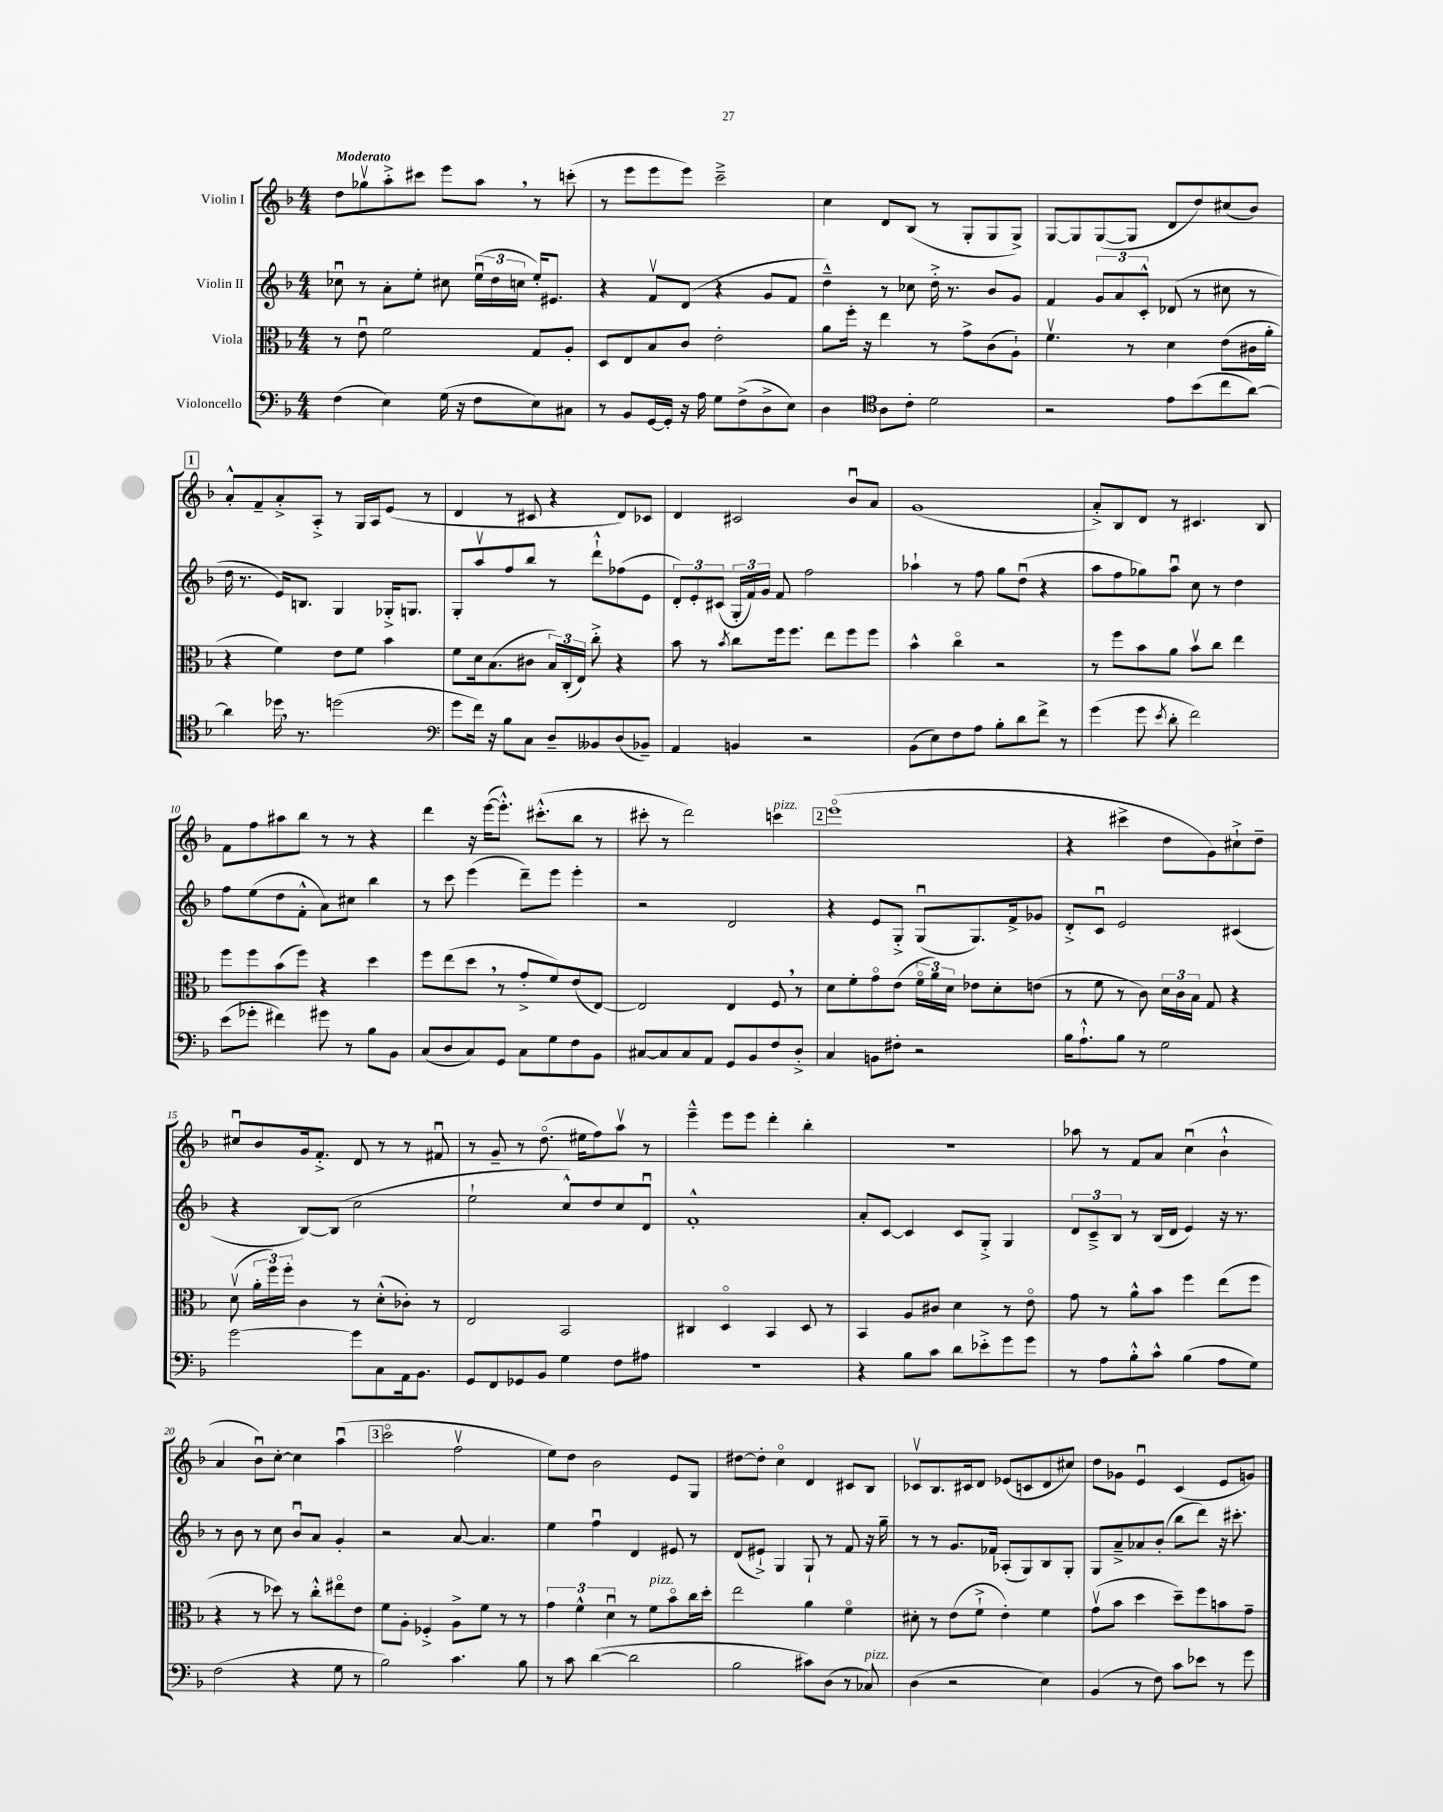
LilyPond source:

<<
\new StaffGroup <<
\new Staff = "s0" \with { instrumentName = "Violin I" } {
    \clef treble \key f \major \numericTimeSignature \time 4/4 \tempo "Moderato"
    \autoBeamOff d''8[ ges''8\upbow a''8-.-> cis'''8] e'''8[ a''8] \breathe r8 c'''8-.( |
    r8 e'''8[ e'''8 e'''8]) c'''2---> |
    c''4 d'8[ bes8]( r8 g8[-. g8 g8]->) |
    g8[~ g8 g8~( g8] d'8[ d''8) cis''8( bes'8]) |
    \mark \markup { \box "1" } a'8[-.-^ f'8-- a'8-.-> a8]-.-> r8 g16[ a16 e'8]( r8 |
    d'4 r8 cis'8 r4 d'8[) ces'8] |
    d'4 cis'2 bes'8[\downbow a'8] |
    g'1( |
    a'8[-.->) bes8 d'8] r8 cis'4. bes8 |
    f'8[ f''8 ais''8 bes''8] r8 r8 r4 |
    d'''4 r16 e'''16[~( e'''8.]-.-^) cis'''8.[-.-^( bes''8] r8 |
    cis'''8-. r8 d'''2) c'''4^\markup { \italic "pizz." } |
    \mark \markup { \box "2" } e'''1\flageolet( |
    r4 cis'''4-> d''8[ g'8) cis''8-!-> d''8]-- |
    cis''8[\downbow bes'8 g'16 f'8.]-.-> d'8 r8 r8 fis'8\downbow |
    r8 g'8-- r8 d''8.\flageolet( eis''16[ f''8) a''8]\upbow r8 |
    e'''4---^ e'''8[ e'''8] d'''4-. bes''4-. |
    R1 |
    aes''8 r8 f'8[ a'8] c''4\downbow( bes'4-!-^ |
    a'4 bes'8[\downbow) c''8]~-. c''4 a''4\downbow( |
    \mark \markup { \box "3" } c'''2\flageolet f''2\upbow |
    e''8[) d''8] bes'2 e'8[ g8] |
    dis''8[~ dis''8]-. c''4\flageolet d'4 cis'8[ bes8] |
    ces'8[\upbow bes8. cis'16 d'8] ees'8[( c'8 d'8 cis''8]) |
    d''8[ ges'8] e'4\downbow c'4( e'8[ g'8]) \bar "|." |
}
\new Staff = "s1" \with { instrumentName = "Violin II" } {
    \clef treble \key f \major \numericTimeSignature \time 4/4
    \autoBeamOff ces''8\downbow r8 a'8[-. e''8]-. cis''8 \tuplet 3/2 { e''16[\downbow( d''16 c''16] } e''16[-.) eis'8.] |
    r4 f'8[\upbow d'8]( r4 g'8[ f'8] |
    d''4---^) r8 ces''8 d''16-.-> r8. bes'8[ g'8] |
    f'4 \tuplet 3/2 { g'8[ a'8 c'8]-.-^ } des'8( r8 cis''8 r8 |
    \mark \markup { \box "1" } d''16 r8. e'16[) b8.] g4 ges16[-.-> g8.] |
    g8[-. a''8\upbow f''8 bes''8] r8 d'''8[-!-^ fes''8( e'8] |
    \tuplet 3/2 { d'8[-.) e'8-. cis'8]( } \tuplet 3/2 { g16[-. f'16) g'16] } f'8 f''2 |
    aes''4-! r8 f''8 g''8[ d''8]\downbow( r4 |
    a''8[ f''8 ges''8) a''8]\downbow c''8 r8 d''4 |
    f''8[ e''8( d''8 f'8]-.-^ a'8[) cis''8] bes''4 |
    r8 c'''8 e'''4( d'''8[--) e'''8] e'''4-. |
    r2 d'2 |
    \mark \markup { \box "2" } r4 e'8[ g8]-.-> g8[\downbow( g8.) f'16-> ges'8] |
    d'8[-.-> c'8]\downbow e'2 cis'4( |
    r4 bes8[~) bes8]( c''2 |
    e''2-! c''8[-^) d''8 c''8 d'8]\downbow |
    f'1-.-^ |
    a'8[-. c'8]~ c'4 c'8[ g8]-.-> g4 |
    \tuplet 3/2 { d'8[ c'8---> bes8] } r8 bes16[( d'16] e'4) r16 r8. |
    r8 bes'8 r8 c''8 bes'8[\downbow a'8] g'4-. |
    \mark \markup { \box "3" } r2 a'8~ a'4. |
    e''4 f''4\downbow d'4 eis'8 r8 |
    d'8[( eis'8]-!->) g4 g8-! r8 f'8 r16 g''16-- |
    r8 r8 g'8.[ fes'16] aes8[-.( g8) bes8 g8]-. |
    g8[ a'8---> aes'8 bes'8]-.( bes''8[ d'''8]) r16 cis'''8.-. \bar "|." |
}
\new Staff = "s2" \with { instrumentName = "Viola" } {
    \clef alto \key f \major \numericTimeSignature \time 4/4
    \autoBeamOff r8 e'8\downbow f'2 g8[ a8]-. |
    d8[ e8 bes8 c'8] e'2-. |
    a'8[ f''16]-. r16 e''4 r8 g'8[-> c'8( a8]-!) |
    f'4.\upbow r8 d'4 e'8[( cis'16 a'16]-. |
    \mark \markup { \box "1" } r4 f'4) e'8[ f'8] bes'4 |
    f'8[ d'16 bes8.( cis'8] \tuplet 3/2 { bes16[) c16-.( e16]) } c''8-.-> r4 |
    bes'8 r8 \acciaccatura { bes'8 } c''8[ f''16 f''8.] e''8[ f''8 f''8] |
    bes'4-^ c''4\flageolet r2 |
    r8 f''8[ bes'8 a'8] bes'8[\upbow c''8] e''4 |
    f''8[ f''8 bes'8( f''8]) r4 d''4 |
    f''8[ e''8( d''8] \breathe r8 g'8[-.-> f'8) e'8( e8]~) |
    e2 e4 f8 \breathe r8 |
    \mark \markup { \box "2" } d'8[ f'8-. g'8\flageolet e'8]( \tuplet 3/2 { f'16[\flageolet a'16) d'16] } ees'8[ d'8-. e'8]( |
    r8 f'8 r8 c'8) \tuplet 3/2 { d'16[ c'16 bes16] } g8 r4 |
    d'8\upbow( \tuplet 3/2 { a'16[-. f''16) f''16]-. } c'4 r8 d'8[-.-^( ces'8]-.) r8 |
    e2 bes,2 |
    cis4 d4\flageolet bes,4 d8 r8 |
    bes,4 a8[ cis'8] d'4 r8 e'8\flageolet |
    g'8 r8 a'8[-^ bes'8] f''4 e''8[( f''8] |
    r4 r8 des''8) r8 c''8[-.-^ eis''8\flageolet e'8] |
    \mark \markup { \box "3" } f'8[ a8]-. fes4-.-> a8[-> f'8] r8 r8 |
    \tuplet 3/2 { g'4 f'4-^ d'4\downbow } r8 f'8[^\markup { \italic "pizz." } bes'8\flageolet c''16 d''16]-. |
    e''2 a'4 f'4\flageolet |
    dis'8-. r8 e'8[( f'8]-!-> e'4-.) f'4 |
    g'8[\upbow( bes'8] d''4 d''8[--) f''8 b'8 g'8]-- \bar "|." |
}
\new Staff = "s3" \with { instrumentName = "Violoncello" } {
    \clef bass \key f \major \numericTimeSignature \time 4/4
    \autoBeamOff f4( e4) g16( r16 f8[ e8) cis8] |
    r8 bes,8[ g,16~ g,16]-. r16 a16 g8[ f8->( d8-> e8]) |
    d4 \clef tenor a8[ c'8]-. d'2 |
    r2 e'8[ bes'8( c''8 a'8]~) |
    \mark \markup { \box "1" } a'4 des''16 \breathe r8. d''2( |
    \clef bass g'8[ f'16]) r16 bes8[ c8] d8[-- beses,8 d8( bes,8]--) |
    a,4 b,4 r2 |
    bes,8[( e8) f8 a8] bes8[-. d'8 f'8]-> r8 |
    g'4( g'8 \acciaccatura { e'8 } d'8-. f'2) |
    e'8[( ges'8]-. fis'4) gis'8 r8 bes8[ bes,8] |
    c8[( d8 c8) g,8] c8[ g8 f8 bes,8] |
    cis8[~ cis8 cis8 a,8] g,8[ bes,8 f8 d8]-.-> |
    \mark \markup { \box "2" } c4 b,8[ fis8]-. r2 |
    bes16[ a8.-!-^ bes8] r8 g2 |
    g'2~ g'8[ c8 a,16 bes,8.] |
    g,8[ f,8 ges,8 bes,8] g4 f8[ ais8] |
    R1 |
    r4 bes8[ c'8] d'8[ ees'8-.-> g'8 g'8] |
    r8 a8[ bes8-.-^ c'8]-^ bes4( a8[ g8]) |
    f2( r4 g8 r8 |
    \mark \markup { \box "3" } bes2) c'4. bes8 |
    r8 c'8 d'4~( d'2 |
    bes2 cis'8[) d8]( r8 ces8^\markup { \italic "pizz." }) |
    d4( r2 e4) |
    bes,4( r8 f8) c'8[ ees'8] r8 g'8 \bar "|." |
}
>>
>>
